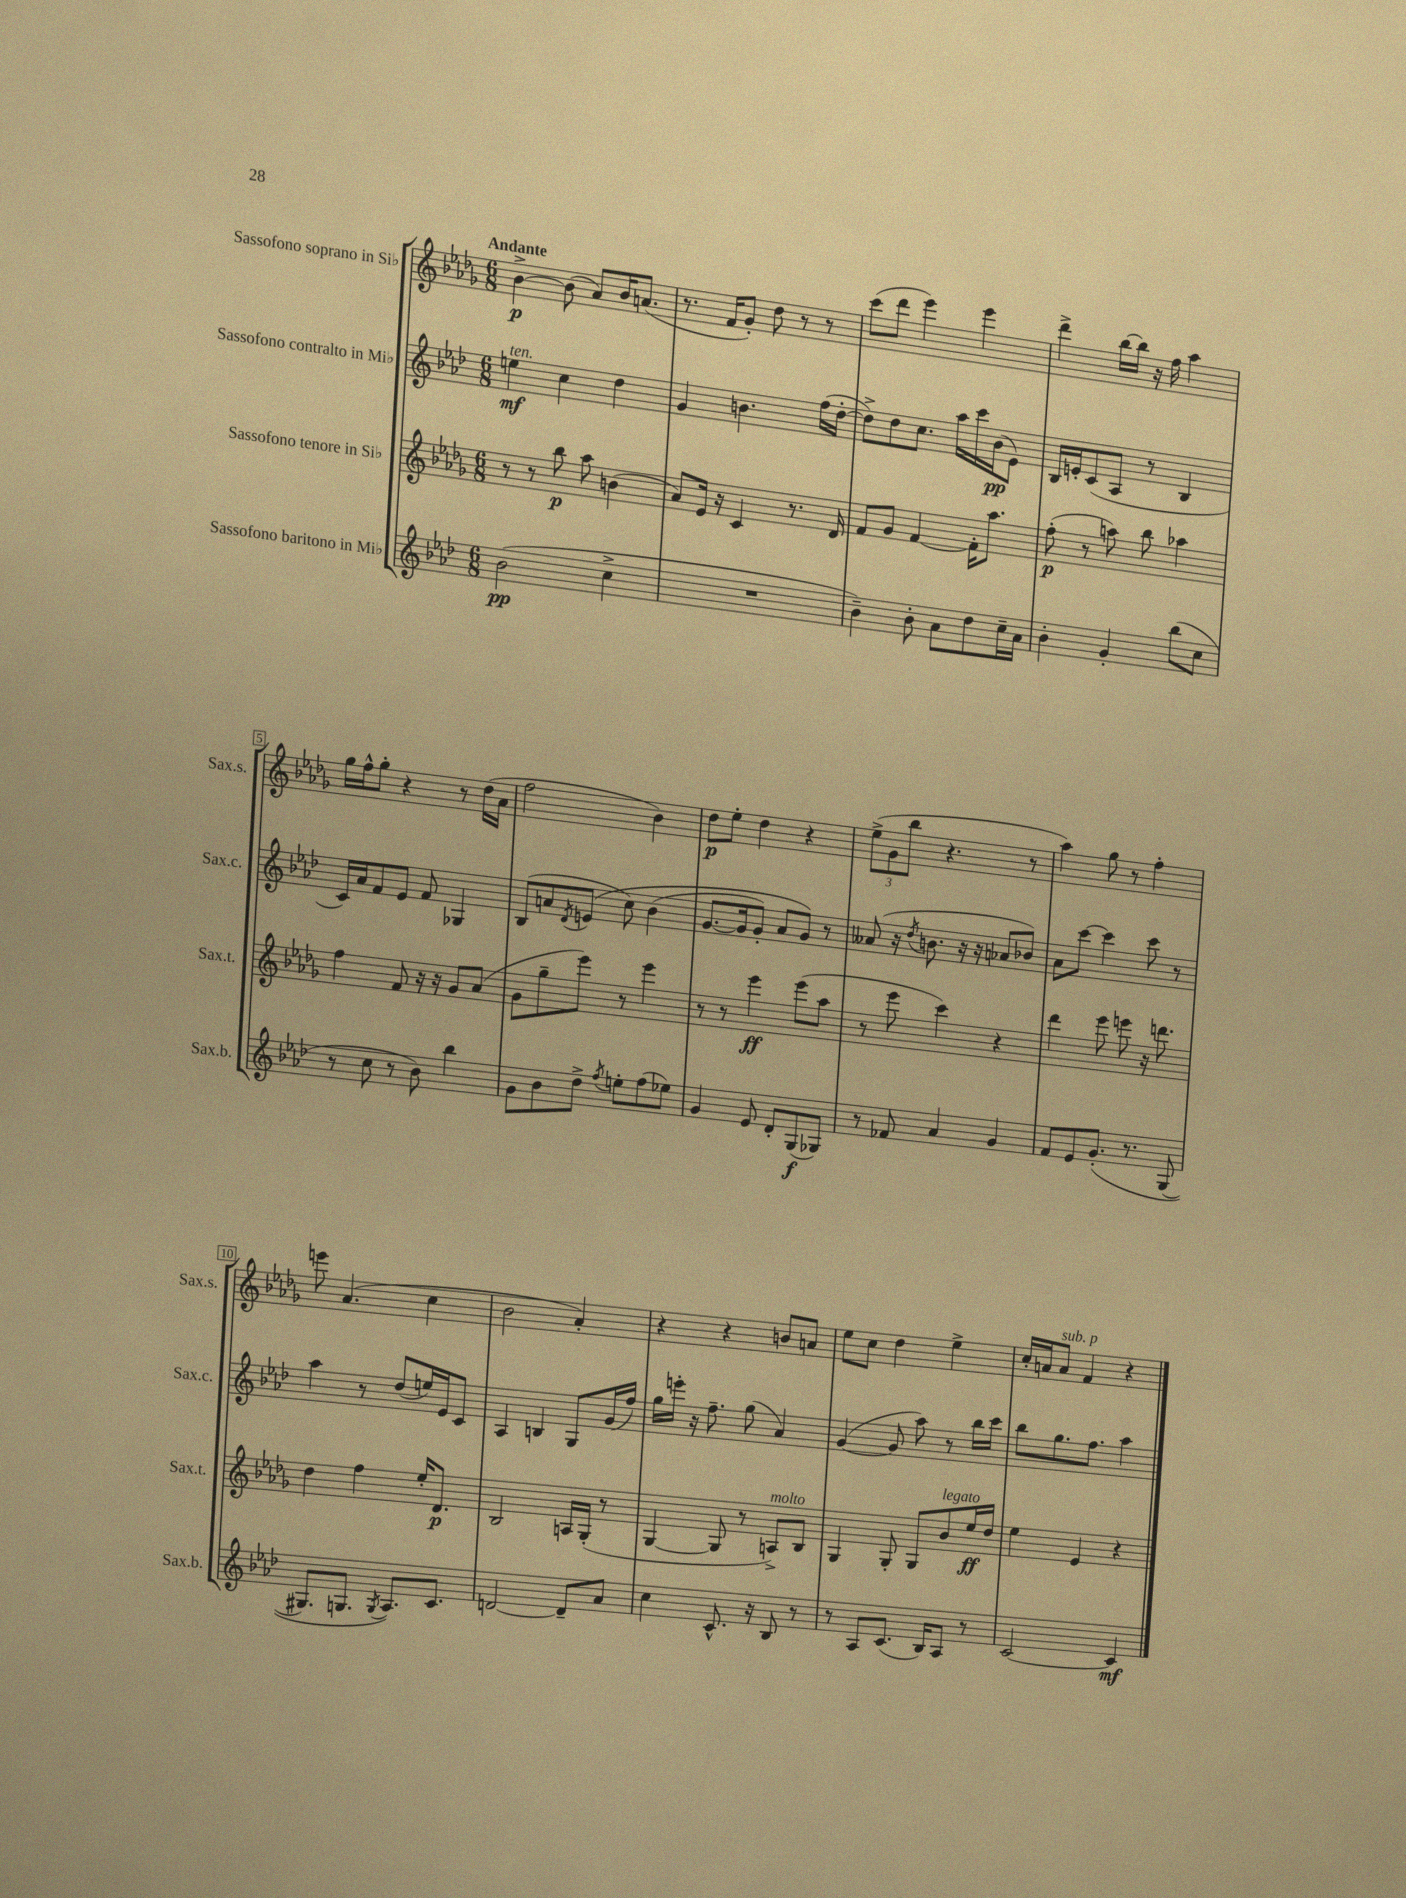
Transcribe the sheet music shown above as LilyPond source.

<<
\new StaffGroup <<
\new Staff = "s0" \with { instrumentName = "Sassofono soprano in Sib" shortInstrumentName = "Sax.s." } {
    \clef treble \key des \major \numericTimeSignature \time 6/8 \tempo "Andante"
    bes'4~->\p bes'8( aes'8) bes'16 a'8.( |
    r8. f'16 ges'8-.) des''8 r8 r8 |
    c'''8( des'''8 ees'''4) ees'''4 |
    des'''4-> bes''16~ bes''16 r16 f''16 aes''4 |
    ges''16 f''16-^ ges''8-. r4 r8 des''16( aes'16 |
    f''2 bes'4) |
    des''8\p ees''8-. des''4 r4 |
    \tuplet 3/2 { ees''8->( ges'8 bes''8 } r4. r8 |
    aes''4) ges''8 r8 f''4-. |
    e'''8 aes'4.( c''4 |
    bes'2 aes'4-.) |
    r4 r4 b'8 a'8 |
    ees''8 c''8 des''4 ees''4-> |
    c''16-. a'16 a'8^\markup { \italic "sub. p" } f'4 r4 \bar "|." |
}
\new Staff = "s1" \with { instrumentName = "Sassofono contralto in Mib" shortInstrumentName = "Sax.c." } {
    \clef treble \key aes \major \numericTimeSignature \time 6/8
    e''4\mf^\markup { \italic "ten." } c''4 des''4 |
    g'4 b'4. f''16( des''16~-. |
    des''8->) des''8 c''8. aes''16 c'''16 bes'16\pp( ees'8) |
    bes16 e'16-. c'8( aes8 r8 bes4 |
    c'16) aes'16 f'8 ees'8 f'8 ges4 |
    bes8( a'8 \acciaccatura { des'8 } e'8\( c''8) bes'4( |
    g'8.~ g'16 g'8-.) aes'8 g'8\) r8 |
    aeses'8( r16 \acciaccatura { des''8 } b'8. r16 r16 aes'8 bes'8) |
    aes'8 c'''8~ c'''4 c'''8 r8 |
    aes''4 r8 des''8( e''16) ees'16 c'8 |
    aes4 b4 g8 g'16( f''16) |
    g''16 e'''16-. r16 f''8.-- g''8( aes'4) |
    g'4~( g'8 aes''8) r8 bes''16 c'''16 |
    bes''8 g''8. f''8. aes''4 \bar "|." |
}
\new Staff = "s2" \with { instrumentName = "Sassofono tenore in Sib" shortInstrumentName = "Sax.t." } {
    \clef treble \key des \major \numericTimeSignature \time 6/8
    r8 r8 bes''8\p aes''8 b'4( |
    aes'8) ees'16 r16 c'4 r8. des'16 |
    f'8 ges'8 f'4~ f'16-. aes''8. |
    f''8-.\p( r8 a''8) bes''8 aes''4 |
    f''4 f'8 r16 r16 ges'8 aes'8( |
    ges'8 ges''8-- ees'''8) r8 ees'''4 |
    r8 r8 ees'''4\ff ees'''8( aes''8 |
    r8 ees'''8 c'''4) r4 |
    des'''4 ees'''8 e'''8 r16 d'''8. |
    des''4 f''4 ees''16-. des'8.\p |
    bes2 a16 ges16-.( r8 |
    ges4~ ges8 r8 a8->^\markup { \italic "molto" }) bes8 |
    ges4 ges8-. ges8 bes'8^\markup { \italic "legato" } ees''16\ff des''16 |
    ees''4 ees'4 r4 \bar "|." |
}
\new Staff = "s3" \with { instrumentName = "Sassofono baritono in Mib" shortInstrumentName = "Sax.b." } {
    \clef treble \key aes \major \numericTimeSignature \time 6/8
    bes'2\pp( c''4-> |
    R2. |
    bes'4--) bes'8-. aes'8 des''8 c''16-- aes'16 |
    bes'4-. g'4-. bes''8( c''8 |
    r8 c''8 r8 bes'8) bes''4 |
    g'8 bes'8 des''8-> \acciaccatura { f''8 } e''8-. f''8( ees''8) |
    g'4 ees'8 des'8-. g8\f( ges8) |
    r8 fes'8 aes'4 g'4 |
    f'8 ees'8 g'8.-.\( r8. g8( |
    gis8.) g8. \acciaccatura { g8 } aes8.\) c'8. |
    d'2~ d'8-- aes'8 |
    c''4 c'8.-^ r16 bes8 r8 |
    r8 aes8 c'8.( bes16) aes8 r8 |
    c'2~ c'4\mf \bar "|." |
}
>>
>>
\layout { \context { \Score \override BarNumber.stencil = #(make-stencil-boxer 0.1 0.3 ly:text-interface::print) } }
